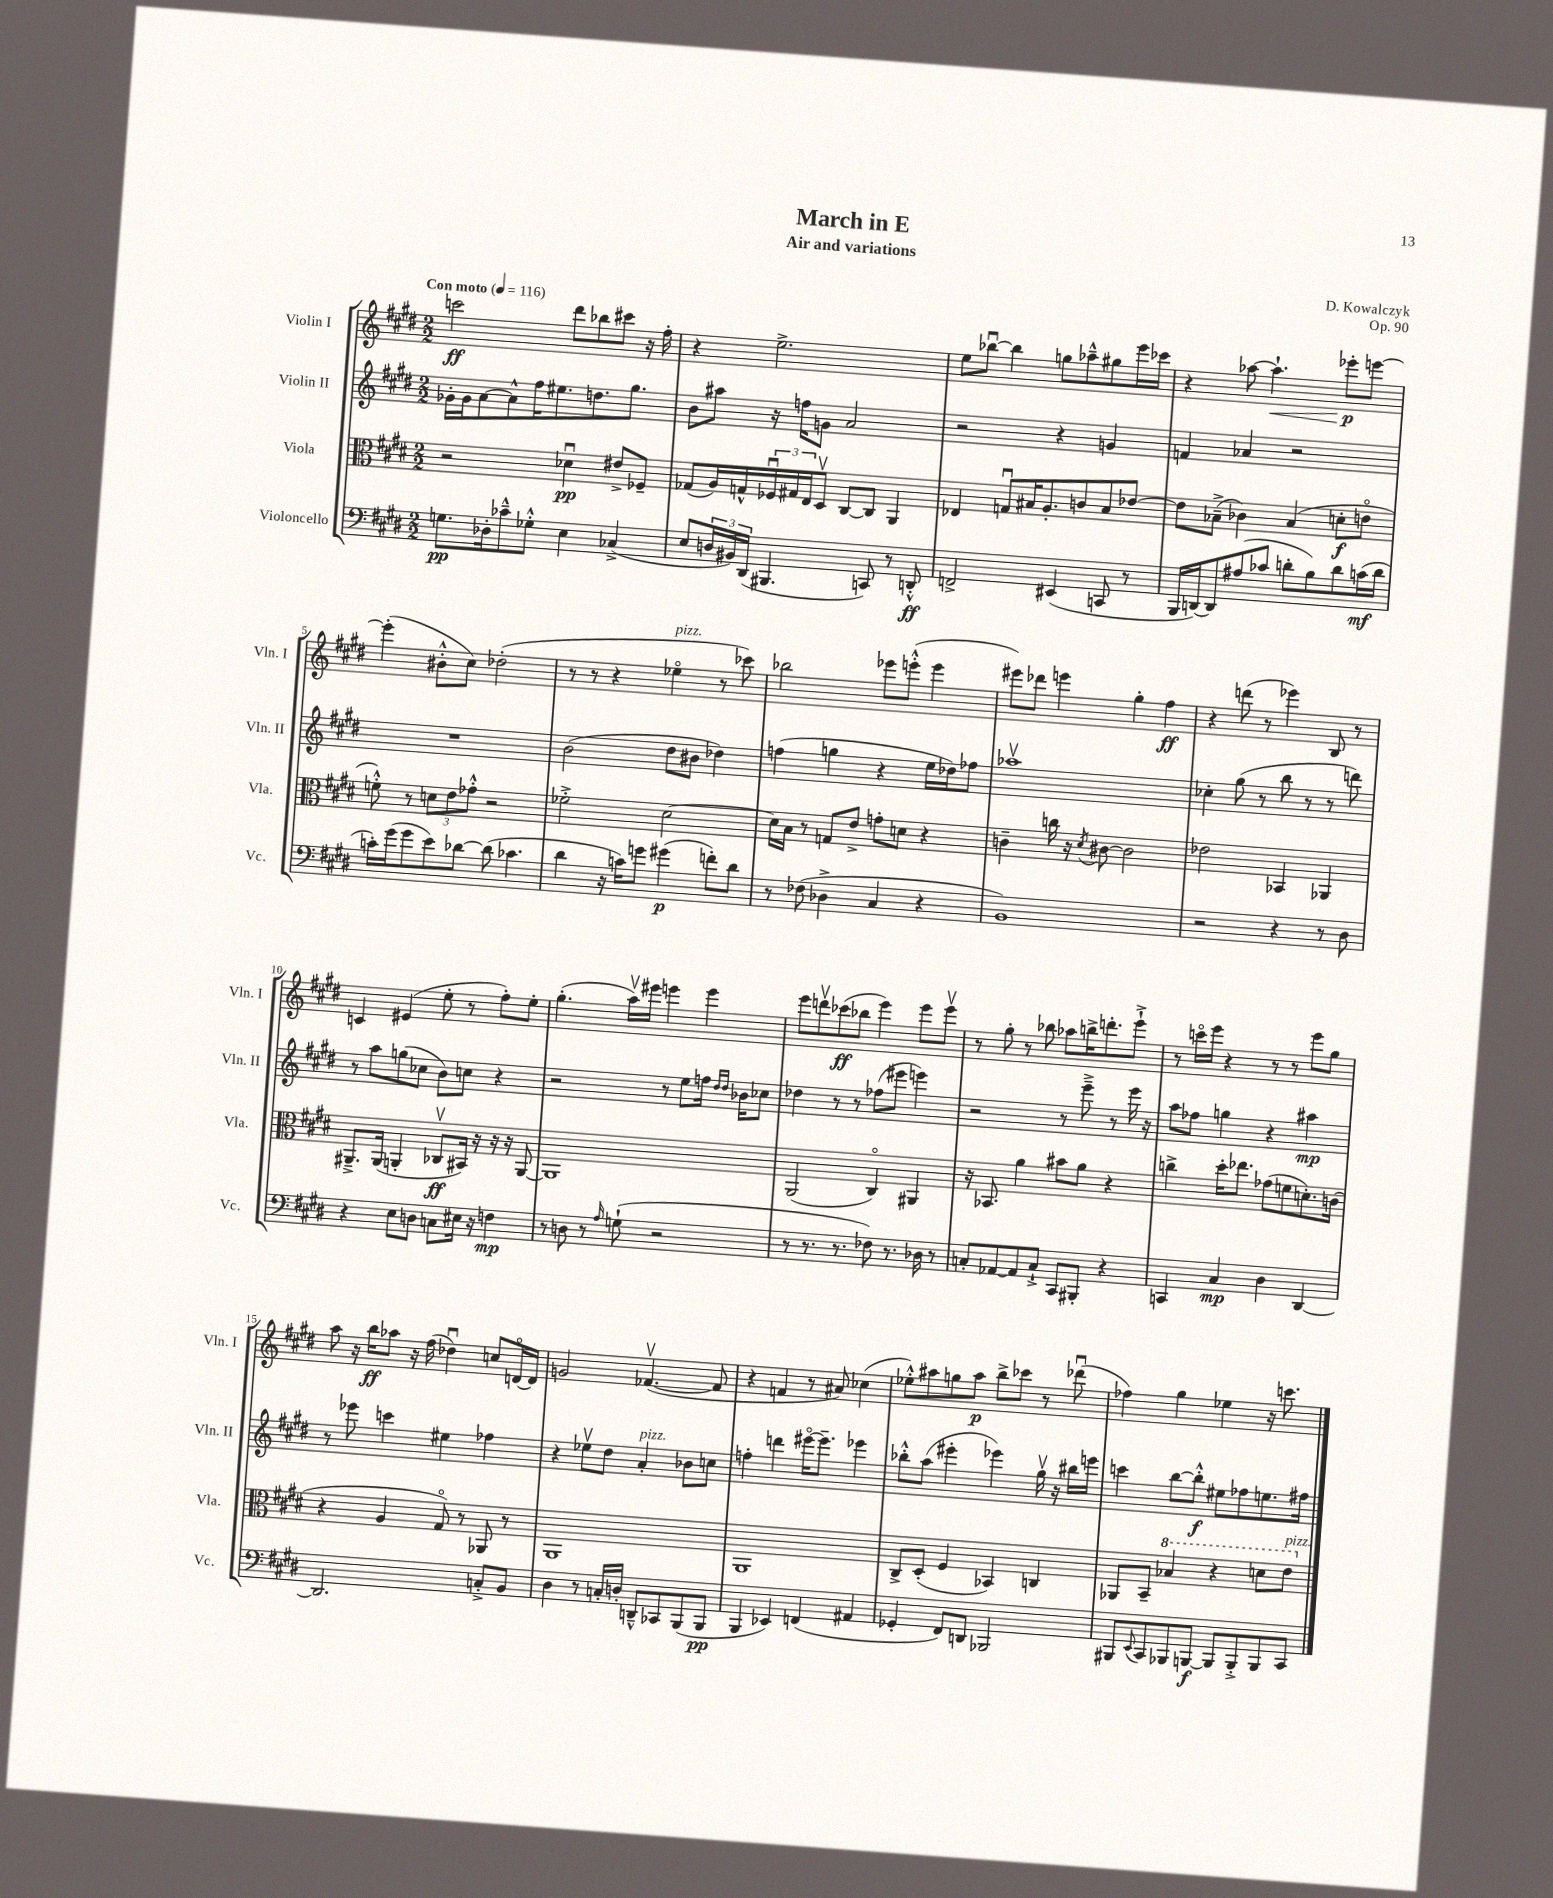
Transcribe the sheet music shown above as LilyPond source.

\header { title = "March in E" composer = "D. Kowalczyk" subtitle = "Air and variations" opus = "Op. 90" }
<<
\new StaffGroup <<
\new Staff = "s0" \with { instrumentName = "Violin I" shortInstrumentName = "Vln. I" } {
    \clef treble \key e \major \numericTimeSignature \time 2/2 \tempo "Con moto" 4 = 116
    c'''2\ff dis'''8 bes''8 cis'''8 r16 fis''16-. |
    r4 e''2.-> |
    e''8 bes''8~\downbow bes''4 g''8 aes''8---^ gis''8 e'''16 ces'''16 |
    r4 aes''8~ aes''4.-!\< ees'''8-.\p\! e'''8~ |
    e'''4-.( bis'8-.-^ cis''8) des''2-.( |
    r8 r8 r4 ees''4\flageolet^\markup { \italic "pizz." } r8 ces'''8) |
    bes''2 ees'''8 e'''8-.-^( e'''4 |
    eis'''8) des'''8 e'''4 gis''4-. fis''4\ff |
    r4 d'''8( r8 ees'''4) b8 r8 |
    c'4 eis'4( e''8-. r8 fis''8-.) e''8-. |
    gis''4.-.( a''16\upbow) eis'''16 e'''4 e'''4 |
    e'''8 d'''8\upbow ces'''8\ff( bes''8 e'''4) e'''8 e'''8\upbow |
    r8 gis''8-. r8 bes''8 aes''8 b''16-> d'''8.-. e'''8-!-> |
    r8 c'''16\flageolet e'''16 r4 r8 r8 e'''8 gis''8 |
    a''8 r16 b''16\ff aes''8 r16 fis''16( des''4\downbow) c''8 d'16~\flageolet d'16 |
    g'2 fes'4.~\upbow( fes'8 |
    r4 f'4 r8 ais'8) ces''4( |
    ees''8-.-^) ais''8 g''8 ais''8\p b''8-> ces'''8 r8 des'''8\downbow( |
    fes''4) gis''4 ees''4 r16 c'''8. \bar "|." |
}
\new Staff = "s1" \with { instrumentName = "Violin II" shortInstrumentName = "Vln. II" } {
    \clef treble \key e \major \numericTimeSignature \time 2/2
    ges'16-. ges'16 a'8~ a'8-^ fis''16 eis''8. d''8. gis''8. |
    b'8 ais''8 r16 f''16 g'8 a'2 |
    r2 r4 g'4 |
    f'4 aes'4 r2 |
    R1 |
    b'2( dis''8 bis'8 des''4) |
    f''4( g''4 r4 e''16 des''16) fes''8 |
    aes''1\upbow |
    ces''4-. gis''8( r8 b''8 r8 r8 d'''8) |
    r8 a''8 g''8( ces''8 b'8) c''8 r4 |
    r2 r8 e''8 f''16 \grace { dis''16 dis''16 } bes'16 ces''8 |
    des''4 r8 r8 fes''8( eis'''8 e'''4) |
    r2 r8 e'''8---> r8 e'''16 r16 |
    a''8 fes''8 g''4 r4 ais''4\mp |
    r8 ees'''8 c'''4 eis''4 fes''4 |
    r4 ees''8\upbow dis''8 a'4-.^\markup { \italic "pizz." } bes'8 c''8 |
    f''4-. d'''4 eis'''16~\flageolet eis'''8.-- ees'''4 |
    bes''8-.-^ a''8( eis'''4-. ees'''4) gis''16\upbow r16 bis''16 e'''16 |
    c'''4 b''8~ b''8-.-^\f eis''8 fes''8 e''8. fis''16 \bar "|." |
}
\new Staff = "s2" \with { instrumentName = "Viola" shortInstrumentName = "Vla." } {
    \clef alto \key e \major \numericTimeSignature \time 2/2
    r2 des'4\downbow\pp eis'8-> fes8-- |
    ges8( a16) g16-^ \tuplet 3/2 { fes16\downbow gis16 e16 } dis8\upbow cis8~ cis8 a,4 |
    ees4 g8\downbow bis16 a8.-. c'8 bis8 ees'8~ |
    ees'8 bes8--->( ces'4) bes4( d'8-.\f e'8\flageolet |
    f'8-.-^) r8 \tuplet 3/2 { d'8 e'8 ges'8-.-^ } r2 |
    fes'2-.-> dis'2~ |
    dis'16 b16 r8 g8 e'8-> g'8-. d'8 r4 |
    c'4-- c''16 r16 \acciaccatura { dis'8 } cis'8~ cis'2 |
    ees'2 bes,4 aes,4 |
    ais,8.---> ais,16( a,4-. ces8\upbow\ff bis,16) r16 r16 r16 a,8~ |
    a,1 |
    a,2( cis4\flageolet) ais,4 |
    r16 bes,8. a'4 bis'8 a'8 r4 |
    c''4-> dis''16-. ees''8. ges'8( f'8 d'8.-.) c'16( |
    r4 a4 gis8\flageolet) r8 aes,8 r8 |
    a,1 |
    a,1 |
    cis8-> dis8-.( fis4 bes,4) c4 |
    aes,8 b,8-- \ottava #1 bes'4 r4 d''8 e''8^\markup { \italic "pizz." } \ottava #0 \bar "|." |
}
\new Staff = "s3" \with { instrumentName = "Violoncello" shortInstrumentName = "Vc." } {
    \clef bass \key e \major \numericTimeSignature \time 2/2
    g8.\pp des16-. ces'8---^ ges8-.-^ e4 ces4->( |
    e8 \tuplet 3/2 { d16 bis,16) dis,16( } bis,,4. c,8) r8 d,8-.-^\ff |
    f,2-> eis,4( c,8 r8 |
    b,,16 d,16~) d,8 ais8( ces'8 d'8-. b8) d'8 c'16\mf( d'16 |
    c'16-.) gis'16( gis'8 e'8) des'8~ des'8( ces'4. |
    dis'4 r16 c'16) g'8 gis'4\p( f'8-.) dis'8 |
    r8 fes8( des4-> cis4 r4 |
    b,1) |
    r2 r4 r8 dis8 |
    r4 e8 d8 c8 eis16 r16 f4\mp |
    r8 d8 r8 \grace { a16 } g8-!( r2 |
    r8 r8. r8. fes8) r8. des16 r8 |
    c8-. aes,8~ aes,8 c8-!-> cis,8 bis,,8-. r4 |
    c,4 cis4\mp dis4 dis,4~ |
    dis,2. c8-.-> b,8 |
    dis4 r8 c16-. d16-. d,8---^ ces,8 b,,8( b,,8\pp |
    b,,4 ees,4) f,4( ais,4 |
    ges,4-. fis,8) d,8 bes,,2 |
    bis,,8 \appoggiatura { e,8 } cis,8 bes,,8 b,,8~\f b,,8 b,,8-.-> b,,8 cis,8 \bar "|." |
}
>>
>>
